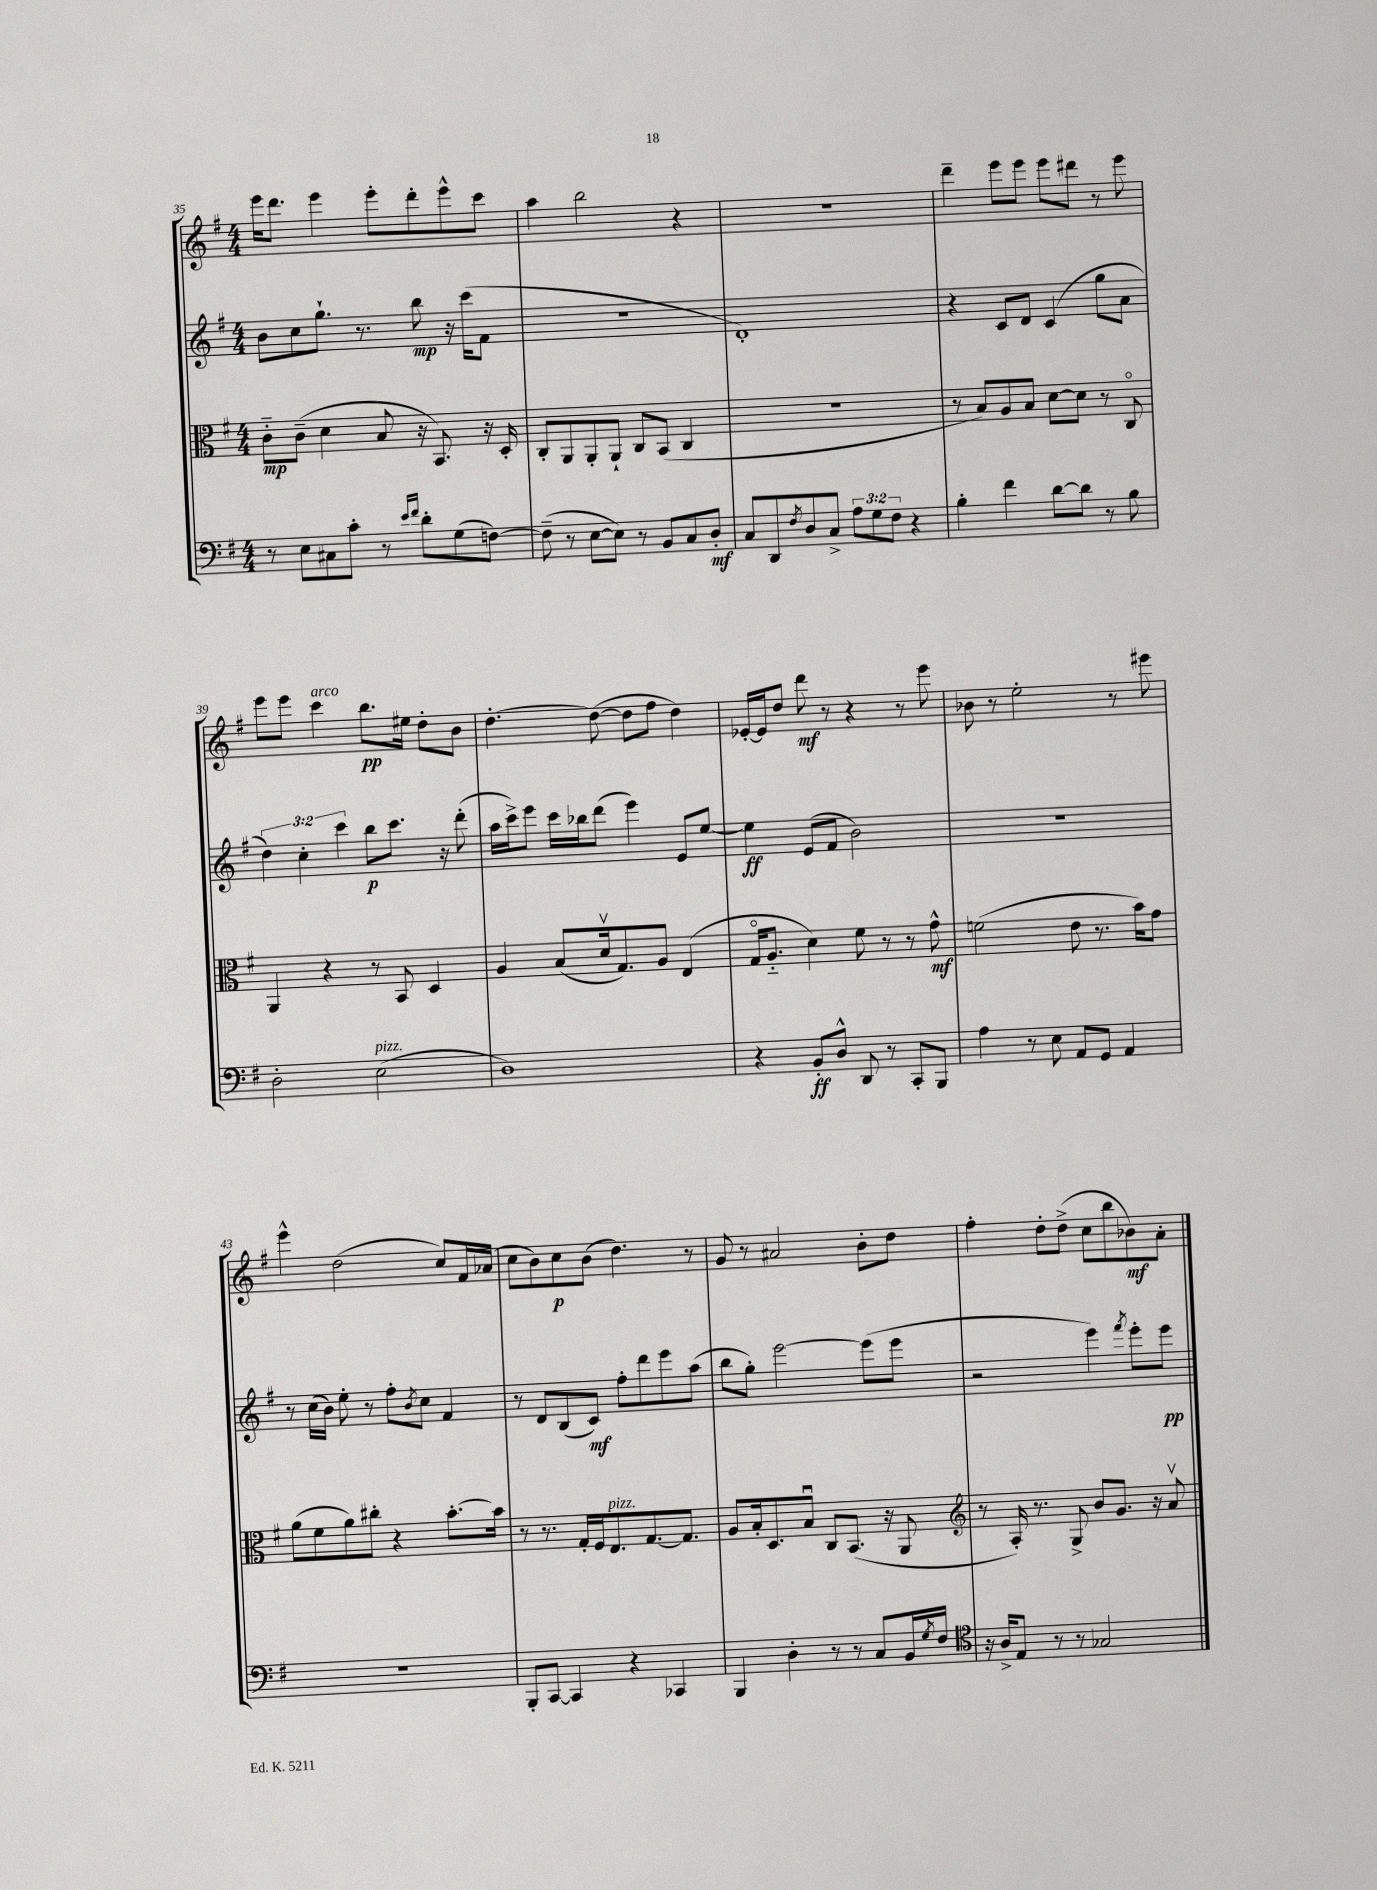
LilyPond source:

<<
\new StaffGroup <<
\new Staff = "s0" {
    \clef treble \key g \major \numericTimeSignature \time 4/4
    e'''16 d'''8. e'''4 e'''8-. d'''8-. e'''8-^ c'''8 |
    a''4 b''2 r4 |
    R1 |
    d'''4-- e'''8 e'''8 e'''8 dis'''8 r8 e'''8 |
    e'''8 e'''8 c'''4^\markup { \italic "arco" } b''8.\pp eis''16 d''8-. b'8 |
    d''4.~-. d''8~( d''8 fis''8 d''4) |
    ees'16~-. ees'16 d''8 d'''8\mf r8 r4 r8 e'''8 |
    bes'8 r8 e''2-. r8 eis'''8 |
    e'''4-^ d''2( c''8) fis'16 aes'16( |
    c''8 b'8) c''8\p b'8( d''4.) r8 |
    g'8 r8 ais'2 b'8-. d''8 |
    fis''4-. d''8-. d''8->( c''8 b''8 bes'8\mf) a'8-. \bar "|." |
}
\new Staff = "s1" {
    \clef treble \key g \major \numericTimeSignature \time 4/4 \override Staff.TupletNumber.text = #tuplet-number::calc-fraction-text
    b'8 c''8 g''8.-! r8. b''8\mp r16 c'''16( fis'8 |
    R1 |
    d'1-.) |
    r4 c'8 d'8 c'4( g''8 a'8 |
    \tuplet 3/2 { d''4) c''4-. c'''4 } b''8\p c'''8. r16 d'''8-.( |
    a''16 c'''16->) e'''8 c'''16 bes''16 d'''8( e'''4) e'8 e''8~ |
    e''4\ff e'8( fis'8 b'2) |
    R1 |
    r8 c''16( b'16) e''8-. r8 fis''8-. \acciaccatura { b'8 } c''8 fis'4 |
    r8 d'8 b8( c'8\mf) fis''8-. d'''8 e'''8 a''8( |
    b''8 g''8-.) e'''2~ e'''8( e'''8 |
    r2 e'''4) \acciaccatura { fis'''8 } e'''8-. e'''8\pp \bar "|." |
}
\new Staff = "s2" {
    \clef alto \key g \major \numericTimeSignature \time 4/4
    c'8-_\mp c'8--( d'4 b8 r16 b,8.) r16 d16-. |
    c8-. a,8 a,8-. a,8-! c8 b,8( c4 |
    R1 |
    r8 b8) a8 b8 d'8~ d'8 r8 c8\flageolet |
    a,4 r4 r8 b,8 d4 |
    a4 b8( d'16\upbow g8.) a8 e4( |
    g16\flageolet a8.-_ d'4) fis'8 r8 r8 g'8-^\mf |
    f'2( e'8 r8. b'16) g'8 |
    a'8( fis'8 a'8) cis''8-. r4 b'8.~-. b'16 |
    r8 r8. g16-. fis16 e8.^\markup { \italic "pizz." } g8.~ g8. |
    a8 b16-. d8. b8\downbow c8 b,8.( r16 a,8 |
    \clef treble r8 a16-.) r8. g8-> b'8 g'8. r16 a'8\upbow \bar "|." |
}
\new Staff = "s3" {
    \clef bass \key g \major \numericTimeSignature \time 4/4 \override Staff.TupletNumber.text = #tuplet-number::calc-fraction-text
    r8 e8 cis8 c'8-. r8 \grace { e'16 fis'16 } d'8-. g8( f8~) |
    f8--( r8 e8~ e8) r8 b,8 c8 d8-.\mf |
    c8 d,8 \acciaccatura { fis8 } d8 c8-> \tuplet 3/2 { a8 g8 fis8 } r4 |
    b4-. fis'4 d'8~ d'8 r8 b8 |
    d2-. e2^\markup { \italic "pizz." }( |
    d1) |
    r4 b,8-.\ff d8-^ d,8 r8 c,8-. b,,8 |
    a4 r8 e8 a,8 g,8 a,4 |
    R1 |
    b,,8-. c,8~ c,4 r4 ces,4 |
    b,,4 d4-. r8 r8 c8 b,16 \acciaccatura { g8 } fis16 |
    \clef tenor r16 a16-> e8 r8 r8 ges2 \bar "|." |
}
>>
>>
\layout { \context { \Score currentBarNumber = #35 } }
